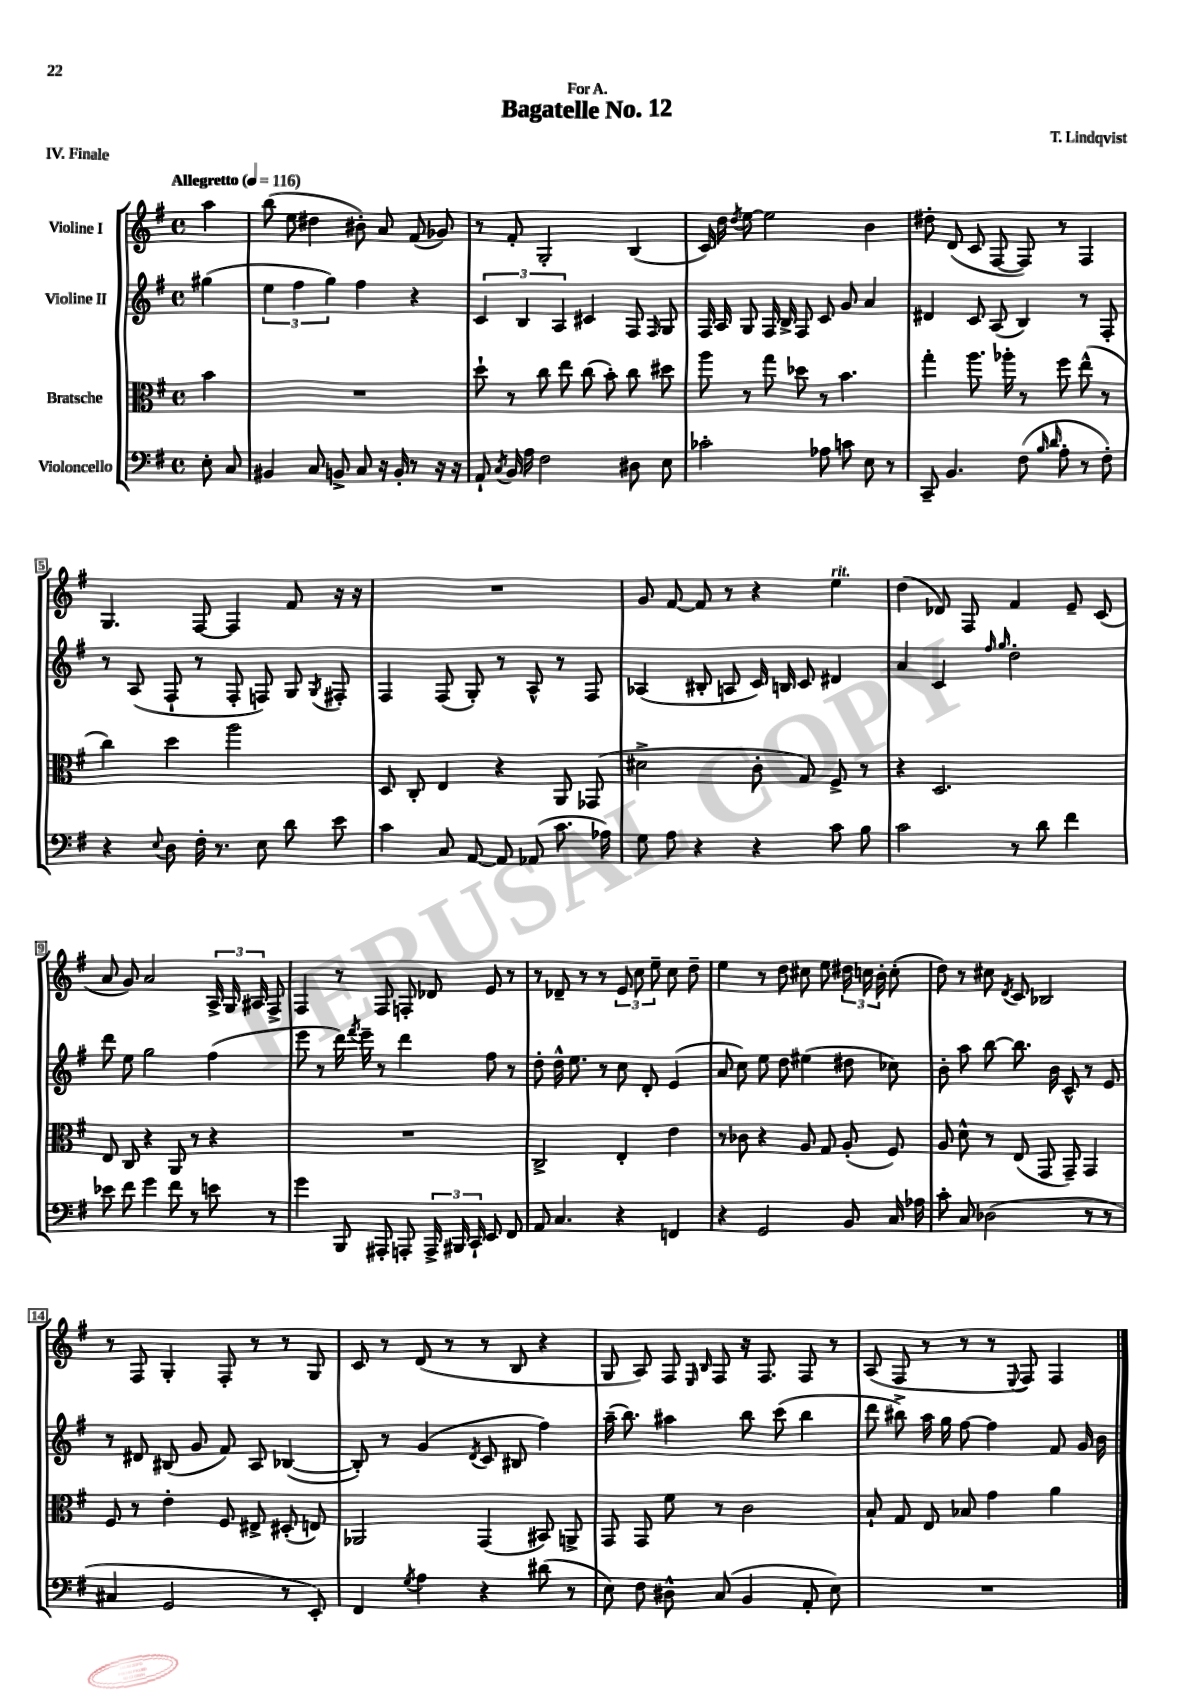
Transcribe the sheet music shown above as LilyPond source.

\header { title = "Bagatelle No. 12" composer = "T. Lindqvist" dedication = "For A." piece = "IV. Finale" }
<<
\new StaffGroup <<
\new Staff = "s0" \with { instrumentName = "Violine I" } {
    \clef treble \key g \major \defaultTimeSignature \time 4/4 \partial 4 \tempo "Allegretto" 4 = 116
    \autoBeamOff a''4 |
    b''8( e''8 dis''4 bis'8-.) a'8 fis'8( ges'8) |
    r8 fis'8-. g2-. b4( |
    c'16) d''16 \acciaccatura { d''8 } e''8~ e''2 b'4 |
    dis''8-. d'8( c'8 fis8~ fis8) r8 fis4 |
    g4. fis8~ fis4 fis'8 r16 r16 |
    R1 |
    g'8 fis'8~ fis'8 r8 r4 e''4^\markup { \italic "rit." } |
    d''4( des'8) fis8 fis'4 e'8-- c'8( |
    a'8 g'8) a'2 \tuplet 3/2 { a16-> g16 ais16 } fis8-> |
    fis4 r8 fis8 f8-. des'8 e'8 r8 |
    r8 des'8-- r8 r8 \tuplet 3/2 { e'8 c''8 e''8-- } c''8 d''8-- |
    e''4 r8 d''8 cis''8 e''8 \tuplet 3/2 { dis''16 c''16 b'16-. } c''8-.( |
    d''8) r8 cis''8 \acciaccatura { d'8 } c'8 bes2 |
    r8 fis8 g4-. fis8-. r8 r8 g8 |
    c'8 r8 d'8( r8 r8 b8 r4 |
    g8 a8) fis8 \grace { e16 b16 } fis8 r16 fis8. fis8 r8 |
    a8( fis8 r8 r8 r8 \appoggiatura { e8 } fis8) fis4 \bar "|." |
}
\new Staff = "s1" \with { instrumentName = "Violine II" } {
    \clef treble \key g \major \defaultTimeSignature \time 4/4 \partial 4
    \autoBeamOff gis''4( |
    \tuplet 3/2 { e''4 fis''4 g''4) } fis''4 r4 |
    \tuplet 3/2 { c'4 b4 a4 } cis'4 fis8 \grace { fis16 } g8 |
    fis16 a16 g8 fis16 b16-> fis8 c'8 g'8 a'4 |
    dis'4 c'8 a8( b4) r8 fis8-. |
    r8 a8( fis8-! r8 fis8-. f8) g8 \acciaccatura { g8 } fis8-. |
    fis4 fis8( g8-.) r8 a8-^ r8 fis8 |
    aes4( bis8-. a8 c'16) b16 c'8 dis'4 |
    a'4 c'4 \grace { fis''16 g''16 } d''2-. |
    d'''8 e''8 g''2 fis''4( |
    e'''8 r8 d'''16) \acciaccatura { fis'''8 } e'''16-- r8 d'''4 fis''8 r8 |
    d''8-. d''16-^ e''8. r8 c''8 d'8-. e'4( |
    a'8 c''8) e''8 d''8 eis''4( dis''8 ces''8) |
    b'8-. a''8 b''8~ b''8. b'16 c'8-^ r8 e'8 |
    r8 dis'8 bis8( g'8 fis'8) a8 bes4~( |
    bes8-.) r8 g'4( \acciaccatura { d'8 } c'8 bis8 fis''4) |
    a''16--( b''8.) ais''4 b''8 c'''8( b''4 |
    d'''8 bis''8->) a''16 g''16 fis''8~ fis''4 fis'8 g'16 b'16 \bar "|." |
}
\new Staff = "s2" \with { instrumentName = "Bratsche" } {
    \clef alto \key g \major \defaultTimeSignature \time 4/4 \partial 4
    \autoBeamOff b'4 |
    R1 |
    d''8-! r8 c''8 e''8 c''8( b'8-.) c''8 dis''8 |
    a''8 r8 g''8 des''8 r8 b'4. |
    g''4-. a''8. aes''16-. r8 fis''8 e''8-^( r8 |
    c''4) d''4 a''2 |
    d8 c8-. e4 r4 a,8 ges,8( |
    dis'2-> c'8-. g8) fis8-> r8 |
    r4 d2. |
    e8 c8 r4 a,8 r8 r4 |
    R1 |
    c2-> e4-. e'4 |
    r8 ces'8 r4 a8 g8 a8-.( fis8) |
    a8 d'8-^ r8 e8( g,8 g,8--) g,4 |
    fis8 r8 e'4-. fis8 eis8-> dis8-.( e8) |
    aes,2 g,4( bis,8) a,8-> |
    g,8 g,8 fis'8 r8 c'2 |
    b8-! g8 e8 bes8 g'4 a'4 \bar "|." |
}
\new Staff = "s3" \with { instrumentName = "Violoncello" } {
    \clef bass \key g \major \defaultTimeSignature \time 4/4 \partial 4
    \autoBeamOff e8-. c8 |
    bis,4 c8 b,8-> c8 r16 b,16-. r8 r16 r16 |
    a,8-! \acciaccatura { c8 } b,16 a16 fis2 dis8 e8 |
    ces'2-. aes8 c'8 e8 r8 |
    c,8-- b,4. fis8( \grace { b16 d'16 } a8-. r8 fis8-.) |
    r4 \appoggiatura { e8 } d8 fis16-. r8. e8 d'8 e'8 |
    c'4 c8 a,8~ a,8 aes,8( c'8. aes16) |
    g8 a8 r4 r4 c'8 b8 |
    c'2 r8 d'8 fis'4 |
    ees'8 fis'8 g'4 fis'8 r8 e'8 r8 |
    g'4 b,,8 ais,,8-. a,,8-. \tuplet 3/2 { a,,16-> bis,,16 c,16-! } e,8 fis,8 |
    a,8 c4. r4 f,4 |
    r4 g,2 b,8 c16 aes16 |
    c'8-. c8 des2( r8 r8 |
    cis4 g,2 r8 e,8-.) |
    fis,4 \acciaccatura { g8 } a4 r4 dis'8( r8 |
    e8) fis8 dis8-^ c8( b,4 a,8-. e8) |
    R1 \bar "|." |
}
>>
>>
\layout { \context { \Score \override BarNumber.stencil = #(make-stencil-boxer 0.1 0.3 ly:text-interface::print) } }
